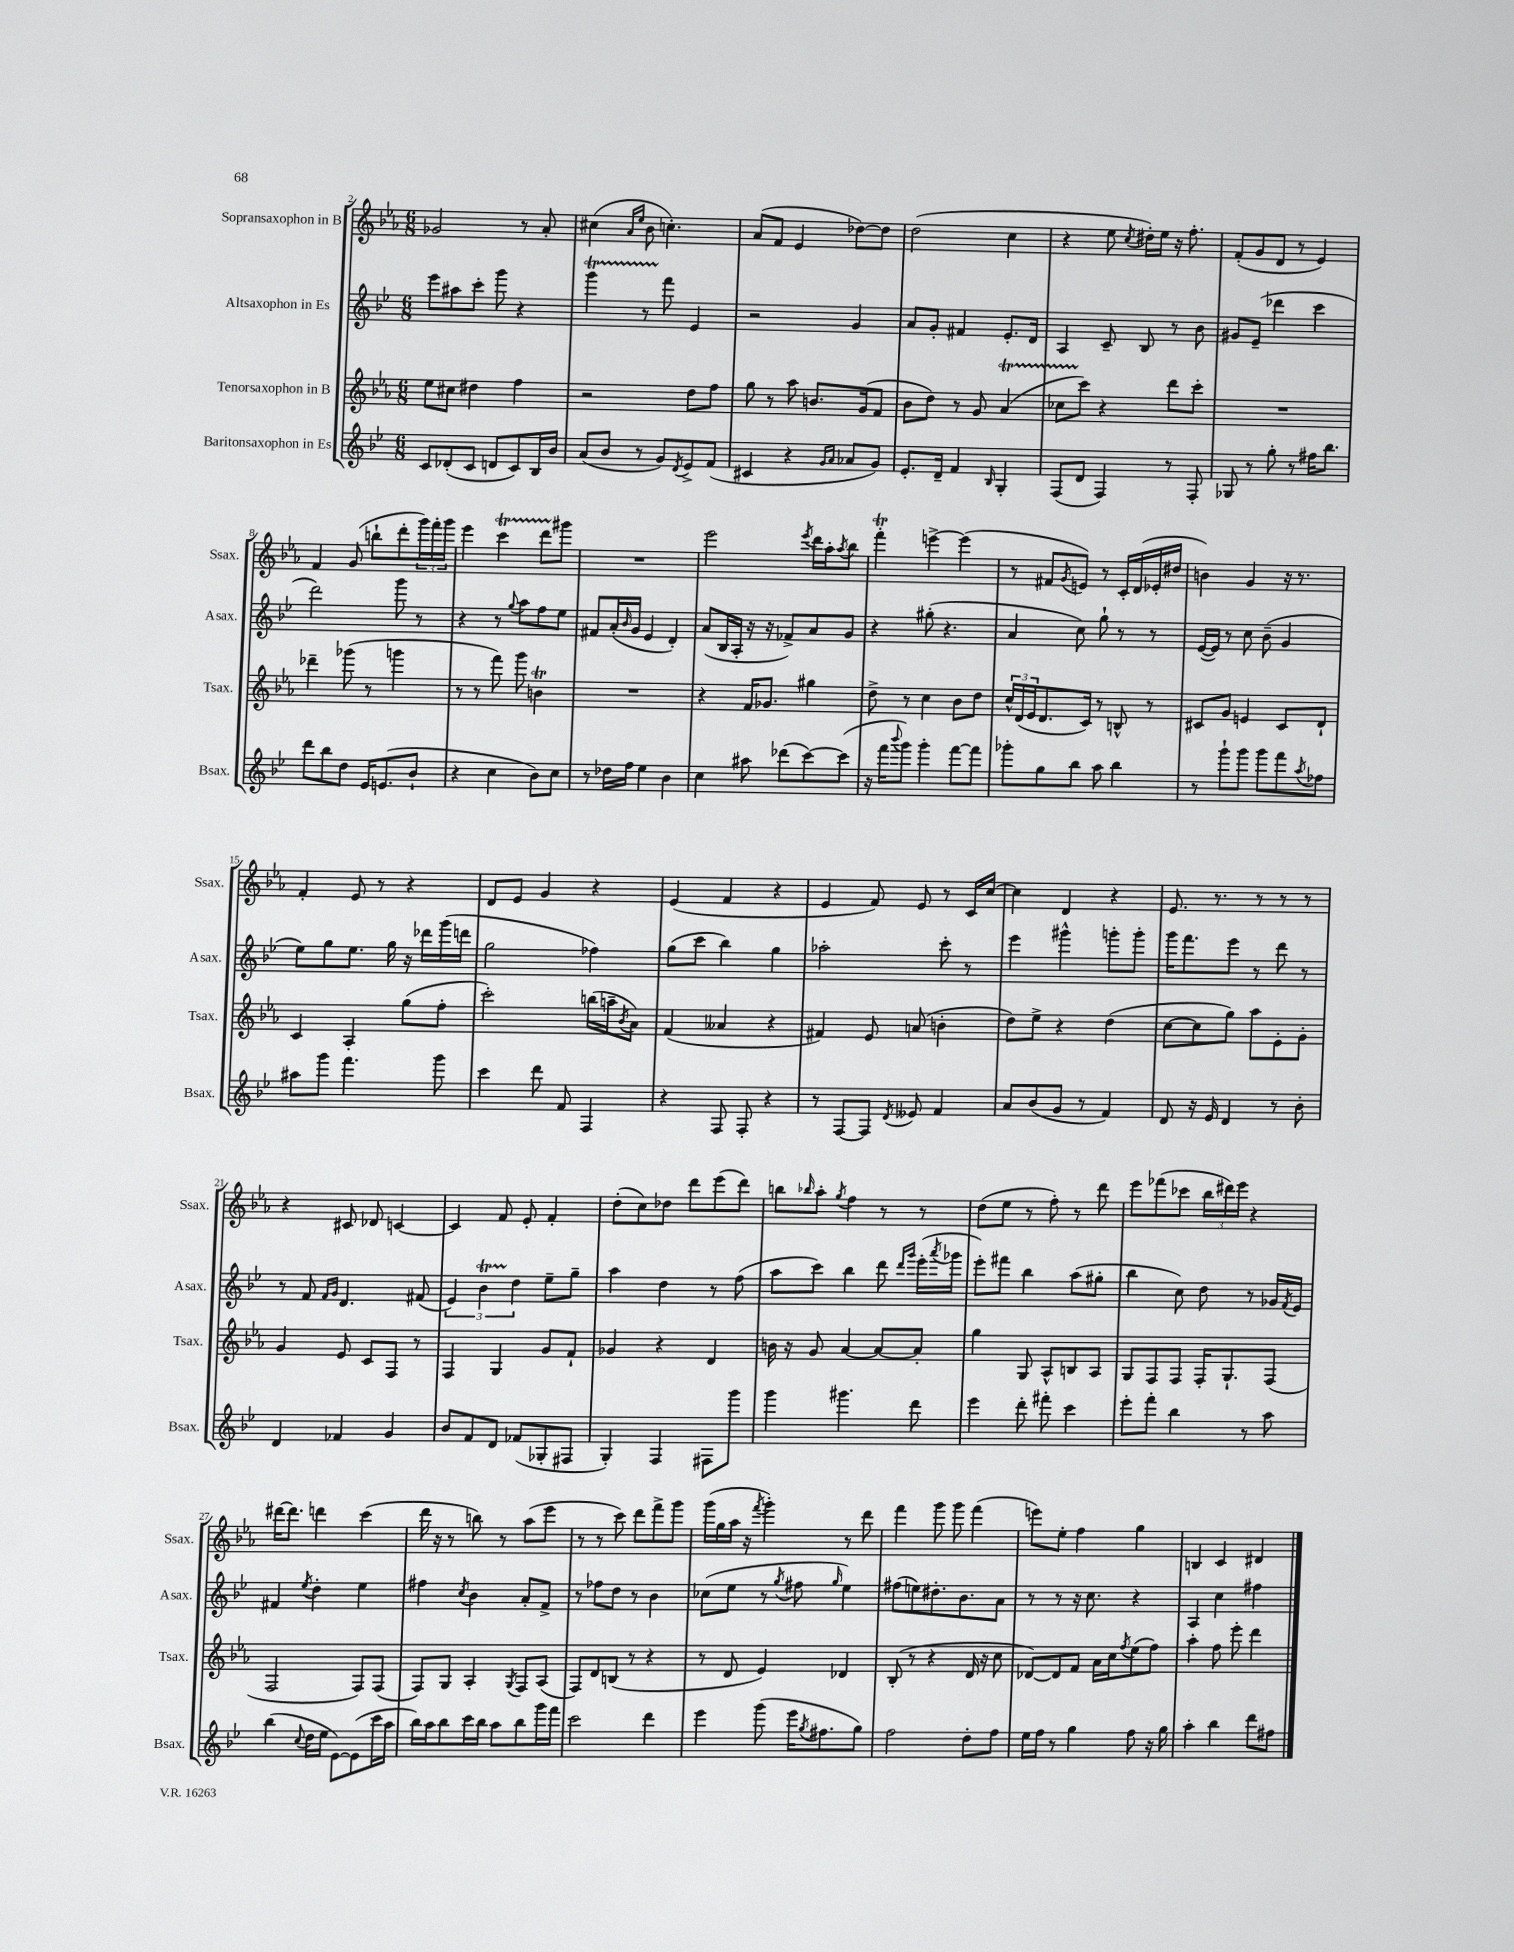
<<
\new StaffGroup <<
\new Staff = "s0" \with { instrumentName = "Sopransaxophon in B" shortInstrumentName = "Ssax." } {
    \clef treble \key ees \major \numericTimeSignature \time 6/8
    ges'2 r8 aes'8-. |
    cis''4( \grace { aes'16 ees''16 } bes'8 c''4.-.) |
    aes'8( f'8 ees'4 des''8~) des''8 |
    d''2( c''4 |
    r4 ees''8 \acciaccatura { c''8 } dis''16-.) ees''16 r16 f''8.-. |
    f'8-.( g'8 d'8 r8 ees'4) |
    f'4 g'8( b''8-! d'''8-. \tuplet 3/2 { g'''16) f'''16-. g'''16 } |
    ees'''4 c'''4\startTrillSpan d'''8 gis'''8\stopTrillSpan |
    R2. |
    ees'''2 \acciaccatura { ees'''8 } d'''16 aes''16-. \acciaccatura { aes''8 } bes''8 |
    f'''4-.\trill e'''4~-> e'''4( |
    r8 fis'8 \acciaccatura { g'8 } e'8) r8 c'16-. d'16( ees'16-. dis''16 |
    b'4) g'4 r16 r8. |
    f'4-. ees'8 r8 r4 |
    d'8 ees'8 g'4 r4 |
    ees'4( f'4 r4 |
    ees'4 f'8) ees'8 r8 c'16 c''16~ |
    c''4 d'4 r4 |
    ees'8. r8. r8 r8 r8 |
    r4 cis'8 des'8 c'4~ |
    c'4 f'8 ees'8-. f'4-. |
    d''8-.( c''8) des''8 d'''8 ees'''8( d'''8) |
    b''8 \grace { bes''16 } aes''8-. \acciaccatura { g''8 } f''4 r8 r8 |
    d''8( ees''8 r8 f''8-.) r8 d'''8 |
    ees'''8 fes'''8( ces'''8 \tuplet 3/2 { bes''16 dis'''16) ees'''16 } r4 |
    dis'''16~ dis'''8. d'''4 c'''4( |
    d'''16 r16 r8 b''8) r8 aes''8( ees'''8 |
    r8 r8 c'''8) d'''8 f'''8-> g'''8 |
    g'''16( g''16 aes''16 r16 \acciaccatura { f'''8 } g'''4-.) r8 d'''8 |
    f'''4 g'''8 g'''8 f'''4( |
    e'''8) ees''8-. f''4 g''4 |
    b4 c'4 dis'4 \bar "|." |
}
\new Staff = "s1" \with { instrumentName = "Altsaxophon in Es" shortInstrumentName = "Asax." } {
    \clef treble \key bes \major \numericTimeSignature \time 6/8
    ees'''8 ais''8 c'''8-. g'''8 r4 |
    g'''4\startTrillSpan r8 f'''8\stopTrillSpan ees'4 |
    r2 g'4 |
    a'8 g'8-. fis'4 ees'8.-. d'16 |
    a4 c'8-- bes8 r8 bes'8 |
    gis'8 ees'8--( des'''4 c'''4 |
    d'''2) g'''8 r8 |
    r4 r8 \appoggiatura { g''8 } a''8 f''8 ees''8 |
    fis'8 a'16-.( \grace { bes'16 } g'16 ees'4 d'4-.) |
    a'8( bes16 a16-. r16 r16 fes'8->) a'8 g'8 |
    r4 gis''8-.( r4. |
    a'4 c''8) g''8-! r8 r8 |
    ees'16~( ees'16) r8 c''8 bes'8--( g'4 |
    ees''8) g''8 ees''8. g''16 r16 des'''16 g'''16( d'''16 |
    g''2 fes''4) |
    g''8( c'''8 bes''4) g''4 |
    aes''2-. c'''8-. r8 |
    ees'''4 gis'''4-^ g'''8-. g'''8-. |
    g'''16 f'''8. ees'''8 r8 d'''8 r8 |
    r8 f'8 \grace { f'16 g'16 } d'4. fis'8( |
    \tuplet 3/2 { ees'4) bes'4\startTrillSpan d''4\stopTrillSpan } ees''8-- g''8-- |
    a''4 d''4 r8 f''8( |
    a''8 c'''8) bes''4 d'''8 \grace { d'''16 g'''16 } ees'''16-.( \acciaccatura { a'''8 } ges'''16 |
    ees'''8-.) fis'''8 bes''4 a''8( gis''8-. |
    bes''4 c''8) d''8 r8 ges'16 \acciaccatura { f'8 } ees'16 |
    fis'4 \acciaccatura { ees''8 } d''4-. ees''4 |
    fis''4 \acciaccatura { c''8 } bes'4 a'8-. f'8-> |
    r8 fes''8 d''8 r8 bes'4 |
    ces''8( ees''8 r8 \acciaccatura { g''8 } fis''8 \grace { g''16 } ees''4) |
    fis''8( e''8) dis''8.-. bes'8. a'8 |
    r8 r8 r16 c''8. r4 |
    a4 c''4 fis''4 \bar "|." |
}
\new Staff = "s2" \with { instrumentName = "Tenorsaxophon in B" shortInstrumentName = "Tsax." } {
    \clef treble \key ees \major \numericTimeSignature \time 6/8
    ees''8 cis''8 dis''4 f''4 |
    r2 d''8 f''8 |
    g''8 r8 aes''8 b'8. g'16( f'8 |
    bes'8 d''8) r8 g'8 aes'4\startTrillSpan( |
    ces''8 c'''8\stopTrillSpan) r4 d'''8 c'''8-. |
    R2. |
    des'''4-- ges'''8( r8 g'''4 |
    r8 r8 f'''8) g'''8 b'4\trill |
    R2. |
    r4 f'16 ges'8. gis''4 |
    d''8-> r8 c''4 bes'8 d''8 |
    \tuplet 3/2 { c''16-^ d'16( ees'16 } d'8. c'16) r8 b8-^ r8 |
    cis'8 g'8 e'4 cis'8 d'8-! |
    c'4 aes4-. g''8( f''8-. |
    c'''2-.) b''16( a''16-- \acciaccatura { bes'8 } aes'8) |
    f'4( aeses'4 r4 |
    fis'4) ees'8 a'8( b'4-. |
    d''8) ees''8-> r4 d''4( |
    c''8~ c''8 g''8) aes''8 ees'8-. g'8-. |
    g'4 ees'8 c'8 f8 r8 |
    f4 g4 g'8 f'8-! |
    ges'4 r4 d'4 |
    b'16 r16 g'8 aes'4~ aes'8~ aes'8-. |
    g''4 g8 aes8-^ b8 aes8 |
    g8 f8 f8 f16-. g8.-! f8( |
    f2 f8) f8( |
    f8) g8 aes4-. \acciaccatura { g8 } f8 aes8( |
    f8) d'8 b8( r8 r4 |
    r8 d'8 ees'4) des'4 |
    bes8-.( r8 r4 d'16 r16 c''8 |
    des'8~) des'8 f'8 aes'16 c''16 \acciaccatura { f''8 } ees''8( f''8) |
    aes''4-. f''8 ees'''8-. d'''4 \bar "|." |
}
\new Staff = "s3" \with { instrumentName = "Baritonsaxophon in Es" shortInstrumentName = "Bsax." } {
    \clef treble \key bes \major \numericTimeSignature \time 6/8
    c'8 des'8-.( c'8 d'8 c'8) bes16 bes'16 |
    a'8( bes'8 r8 g'8) \acciaccatura { d'8 } ees'8-> f'8( |
    cis'4 r4 \grace { g'16 a'16 } aes'8 g'8) |
    ees'8.-. d'16-- f'4 \grace { bes16 } g4-. |
    f8( d'8 f4) r8 f8-. |
    ges8 r8 g''8-. r8 fis''16 bes''8. |
    d'''8 bes''8 d''8 ees'16 e'8.( bes'8-! |
    r4 c''4 bes'8) c''8 |
    r8 des''16 f''16 ees''4 bes'4 |
    c''4 ais''8 des'''8( c'''8~) c'''8( |
    r16 f'''16 \appoggiatura { bes'''8 } g'''8) g'''4-. f'''8~ f'''8 |
    ges'''8-. g''8 bes''8 a''8 bes''4 |
    r8 g'''8-! g'''8 g'''8 f'''8 \acciaccatura { a''8 } fes''8 |
    ais''8 g'''8 f'''4. g'''8 |
    c'''4 d'''8 f'8 f4 |
    r4 f8 f8-. r4 |
    r8 f8~ f8 \acciaccatura { d'8 } eeses'8 f'4 |
    a'8 bes'8( g'8 r8 f'4) |
    d'8 r16 ees'16 d'4 r8 bes'8-. |
    d'4 fes'4 g'4 |
    bes'8 f'8 d'8 fes'8( ges8-. fis8 |
    g4-.) f4 fis8 g'''8 |
    g'''4 gis'''4. d'''8 |
    ees'''4 d'''8-. fis'''8-. c'''4 |
    ees'''8-. f'''8-. bes''4 r8 a''8 |
    bes''4( \appoggiatura { c''8 } d''16 ees''16 ees'8~) ees'8( c'''16 a''16 |
    bes''16) a''16 bes''8 c'''16 bes''16 a''8 bes''8 g'''16 f'''16 |
    c'''2 d'''4 |
    ees'''4 g'''8( ees'''16 \acciaccatura { g''8 } fis''8. g''8) |
    f''2 d''8-. f''8 |
    ees''16 f''16 r8 g''4 f''8 r16 g''16 |
    a''4-. bes''4 d'''8 fis''8 \bar "|." |
}
>>
>>
\layout { \context { \Score currentBarNumber = #2 } }
